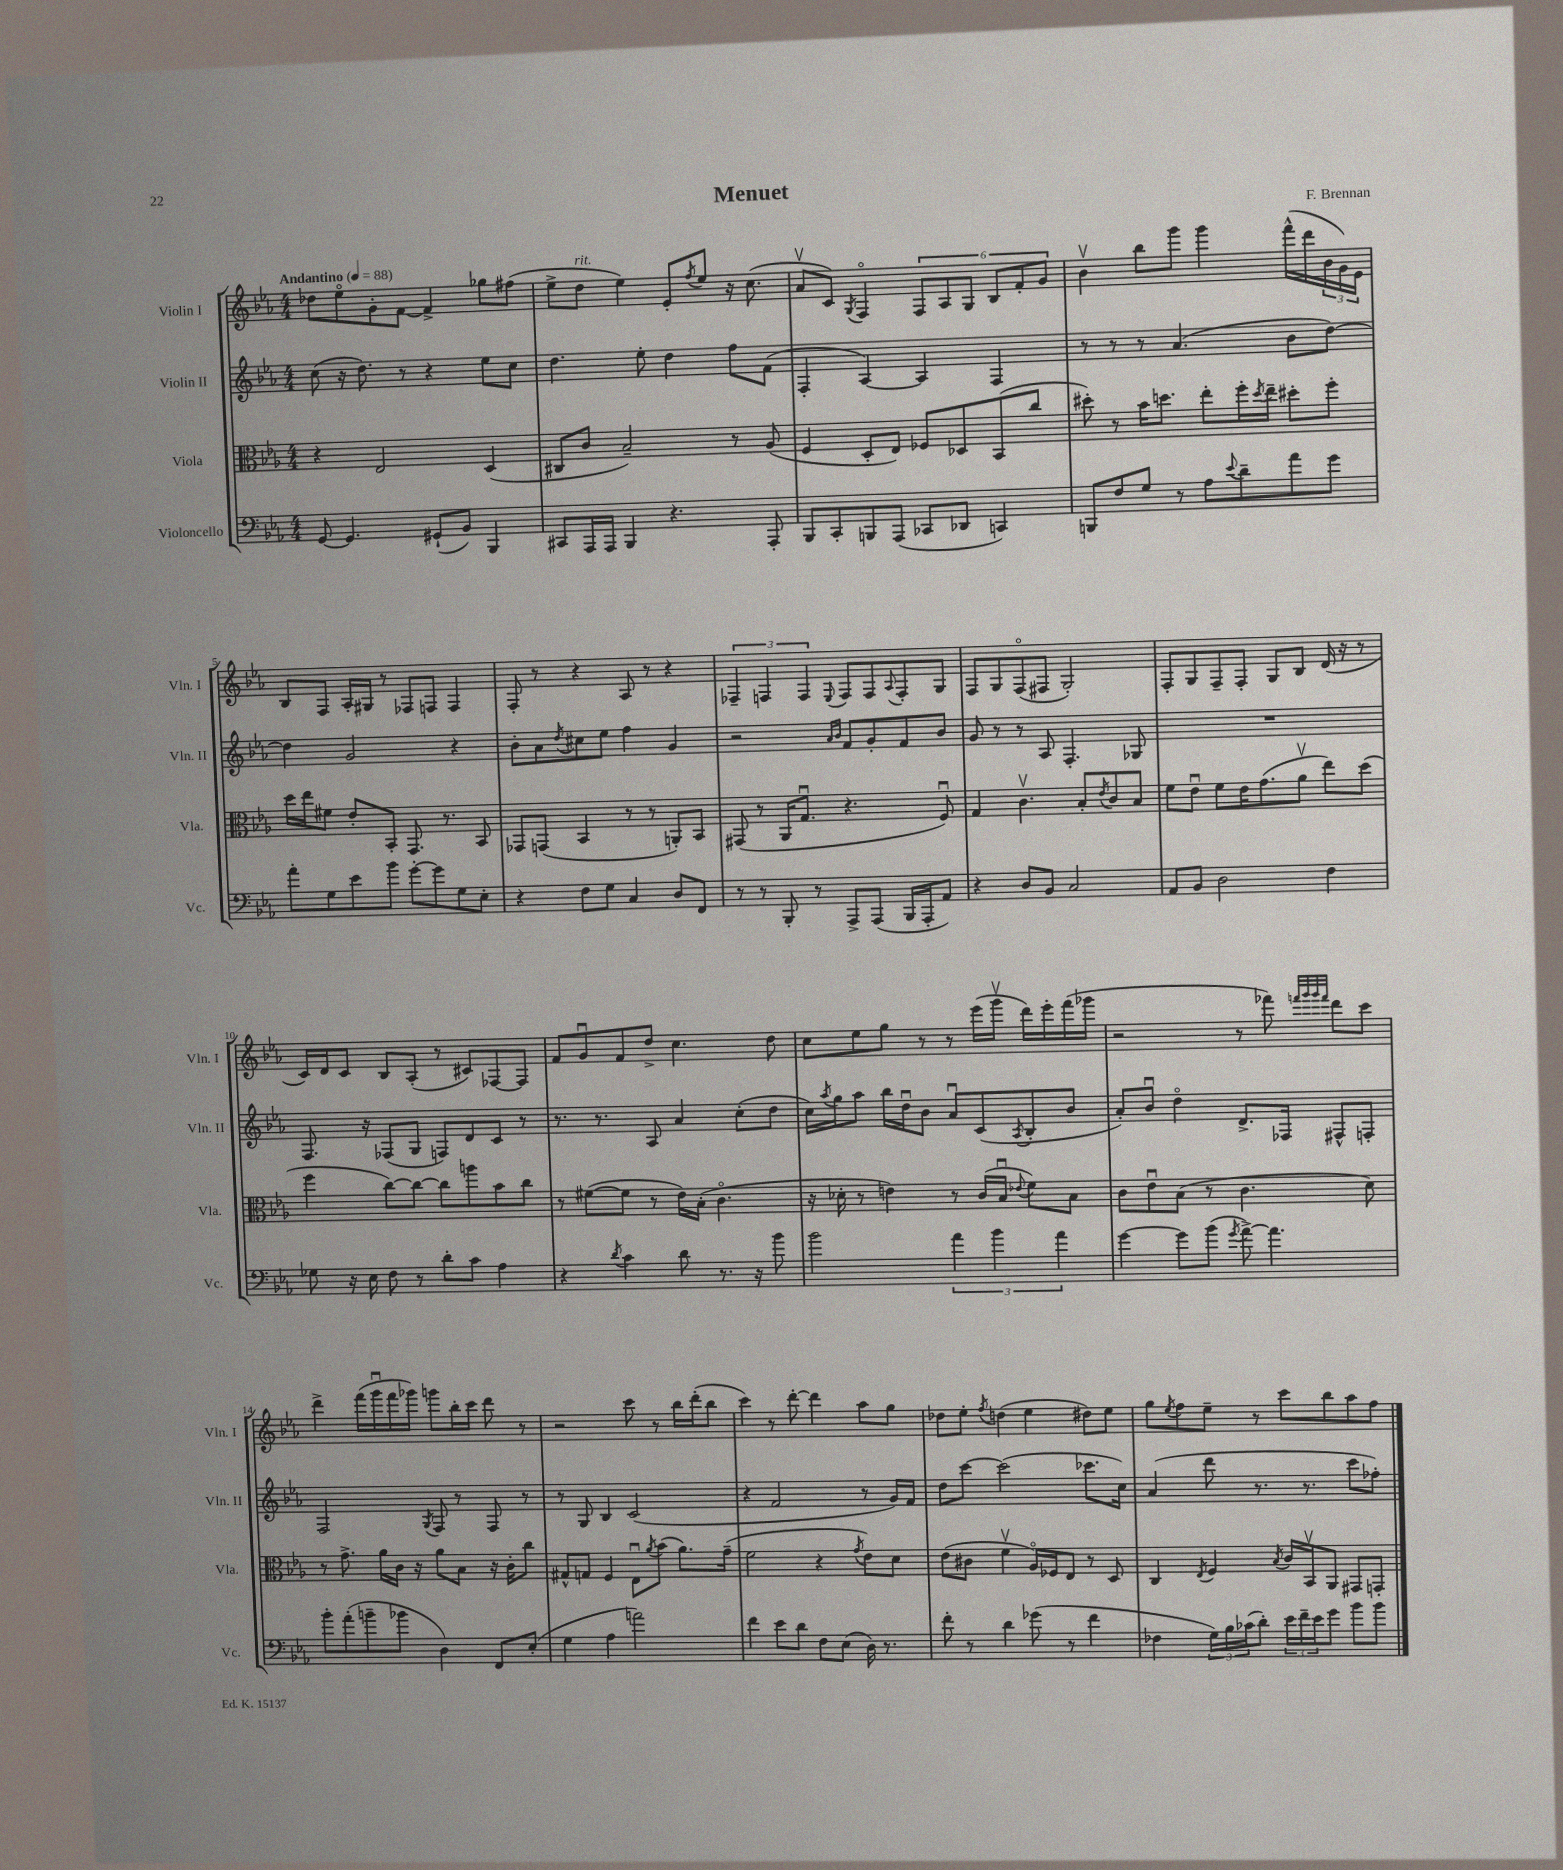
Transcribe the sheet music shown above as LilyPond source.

\header { title = "Menuet" composer = "F. Brennan" }
<<
\new StaffGroup <<
\new Staff = "s0" \with { instrumentName = "Violin I" shortInstrumentName = "Vln. I" } {
    \clef treble \key ees \major \numericTimeSignature \time 4/4 \tempo "Andantino" 4 = 88
    des''8 ees''8\flageolet g'8-. f'8~ f'4-> ges''8 fis''8( |
    ees''8-> d''8^\markup { \italic "rit." } ees''4) ees'8-. \acciaccatura { f''8 } ees''8 r16 c''8.( |
    aes'8\upbow c'8) \acciaccatura { g8 } f4\flageolet \tuplet 6/4 { f8 aes8 g8 bes8 f'8-. g'8 } |
    bes'4\upbow bes''8 g'''8 g'''4 f'''16-^( d'''16 \tuplet 3/2 { bes'16 g'16) ees'16 } |
    bes8 f8 aes16-. gis16 r8 fes8 f8 f4 |
    f8-. r8 r4 aes8 r8 r4 |
    \tuplet 3/2 { fes4-- f4 f4 } \appoggiatura { ees8 } f8 f8 \appoggiatura { aes8 } f8-. g8 |
    f8 g8 f8\flageolet( fis8 g2-.) |
    f8-. g8 f8-- f8-. g8 bes8 d'16( r16 r8 |
    c'16) d'16 c'8 bes8 aes8-.( r8 cis'8) fes8~ fes8 |
    f'8 g'8\downbow f'8 d''8-> c''4. d''8 |
    c''8 ees''8 g''8 r8 r8 ees'''16( g'''16\upbow d'''16) ees'''16-. f'''16( ges'''16 |
    r2 r8 fes'''8) \grace { f'''32 g'''32 g'''32 f'''32 } d'''8 c'''8 |
    d'''4-> f'''16( g'''16\downbow f'''16 ges'''16) g'''8 bes''16-. c'''16 d'''8 r8 |
    r2 c'''8 r8 bes''16 d'''16-.( bes''8 |
    c'''4) r8 d'''8~-. d'''4 aes''8 g''8 |
    des''8 ees''8-. \acciaccatura { f''8 } d''4( ees''4 dis''8) ees''8 |
    g''8 \acciaccatura { ees''8 } f''8 ees''8-- r8 c'''8 bes''8 aes''8 f''8 \bar "|." |
}
\new Staff = "s1" \with { instrumentName = "Violin II" shortInstrumentName = "Vln. II" } {
    \clef treble \key ees \major \numericTimeSignature \time 4/4
    c''8( r16 d''8.) r8 r4 ees''8 c''8 |
    d''4. ees''8-. d''4 f''8 f'8( |
    f4-. aes4~) aes4 f4 |
    r8 r8 r8 aes'4.( bes'8 d''8~) |
    d''4 g'2 r4 |
    bes'8-. aes'8 \acciaccatura { d''8 } cis''8 ees''8 f''4 g'4 |
    r2 \grace { aes'16 bes'16 } f'8 g'8-. f'8 bes'8 |
    g'8 r8 r8 aes8 f4.-. ges8 |
    R1 |
    f8. r16 fes8( g8 f8) d'8 c'8 r8 |
    r8. r8. aes8 aes'4 c''8-.( d''8 |
    c''16) \acciaccatura { aes''8 } g''16 aes''8 bes''16 d''16\downbow bes'8 aes'8\downbow c'8( \acciaccatura { aes8 } bes8-. bes'8 |
    aes'8-.) bes'8\downbow d''4\flageolet d'8.-> fes16 fis8-^ f8-. |
    f2 \acciaccatura { g8 } f8 r8 f8 r8 |
    r8 g8 bes4 c'2( |
    r4 f'2 r8 g'16) f'16 |
    d''8 c'''8~ c'''2( ces'''8. c''16) |
    aes'4( d'''8 r8. r8. c'''8 fes''8-.) \bar "|." |
}
\new Staff = "s2" \with { instrumentName = "Viola" shortInstrumentName = "Vla." } {
    \clef alto \key ees \major \numericTimeSignature \time 4/4
    r4 ees2 d4( |
    cis8 c'8 bes2--) r8 aes8( |
    f4 d8-. ees8) fes8 des8 bes,8( c''8 |
    dis''8-.) r8 bes'16 d''8. ees''8-. f''16-. \acciaccatura { d''8 } ees''16-- dis''8-. f''8-. |
    d''16 ees''16 fis'8 ees'8-. bes,8-. g,8. r8. bes,8 |
    ges,8 g,8( bes,4 r8 r8 a,8-.) bes,8 |
    gis,8( r8 aes,16 g8.\downbow r4. f8\downbow) |
    g4 c'4.\upbow bes8-. \acciaccatura { ees'8 } c'8 bes8 |
    f'8 ees'8\downbow f'8 ees'16 g'8.( aes'8\upbow ees''8) d''8( |
    f''4 c''8~) c''8~ c''8 a''8 bes'8 c''8 |
    r8 fis'8~( fis'8 r8 ees'16) bes16-.( c'4.\flageolet |
    r16 des'16-. r8 e'4) r8 c'16( bes16\downbow \appoggiatura { ees'8 } f'8) bes8 |
    c'8 ees'8\downbow bes8( r8 c'4. d'8) |
    r8 g'8.-> aes'16 c'16 r16 aes'8 bes8 r16 c'16-. c''8 |
    gis8-^ g8 f4 ees8\downbow \acciaccatura { aes'8 } bes'8( aes'8.) g'16--( |
    f'2 r4 \acciaccatura { g'8 } ees'8) d'8 |
    ees'8( cis'8 f'4\upbow aes16\flageolet) fes16 ees8 r8 d8 |
    c4 \acciaccatura { ees8 } f4 \acciaccatura { bes8 } c'16 bes,16\upbow aes,8 gis,8 g,8-. \bar "|." |
}
\new Staff = "s3" \with { instrumentName = "Violoncello" shortInstrumentName = "Vc." } {
    \clef bass \key ees \major \numericTimeSignature \time 4/4
    g,8~ g,4. gis,8-!( bes,8) bes,,4 |
    cis,8 aes,,16 aes,,16 bes,,4 r4. aes,,8-. |
    bes,,8 c,8-. b,,8 aes,,8( ces,8 des,8 c,4) |
    b,,8 f8 g8 r8 aes8 \appoggiatura { ees'8 } d'8-- aes'8 g'8 |
    aes'8-. g8 ees'8 bes'8 g'8~-. g'8 g8 ees8-. |
    r4 f8 g8 c4 d8 f,8 |
    r8 r8 bes,,8-. r8 aes,,8-> aes,,8( bes,,16 aes,,16-. aes,8) |
    r4 d8 bes,8 c2 |
    aes,8 bes,8 d2 f4 |
    ges8 r16 ees16 f8 r8 d'8-. c'8 aes4 |
    r4 \acciaccatura { d'8 } c'4 d'8 r8. r16 bes'8 |
    bes'2 \tuplet 3/2 { aes'4 bes'4 aes'4 } |
    g'4~ g'8 bes'8( \acciaccatura { g'8 } aes'8~->) aes'4. |
    bes'8-. aes'8-.( b'8-- bes'8 d4) f,8 ees8-.( |
    g4 aes4 a'2) |
    f'4 ees'8 d'8 f8 ees8( d16) r8. |
    f'8-. r8 d'4 ges'8( r8 f'4 |
    fes4 \tuplet 3/2 { g16) bes16 ces'16( } d'8-.) \tuplet 3/2 { ees'16 f'16-- ees'16 } g'8 bes'8 bes'8 \bar "|." |
}
>>
>>
